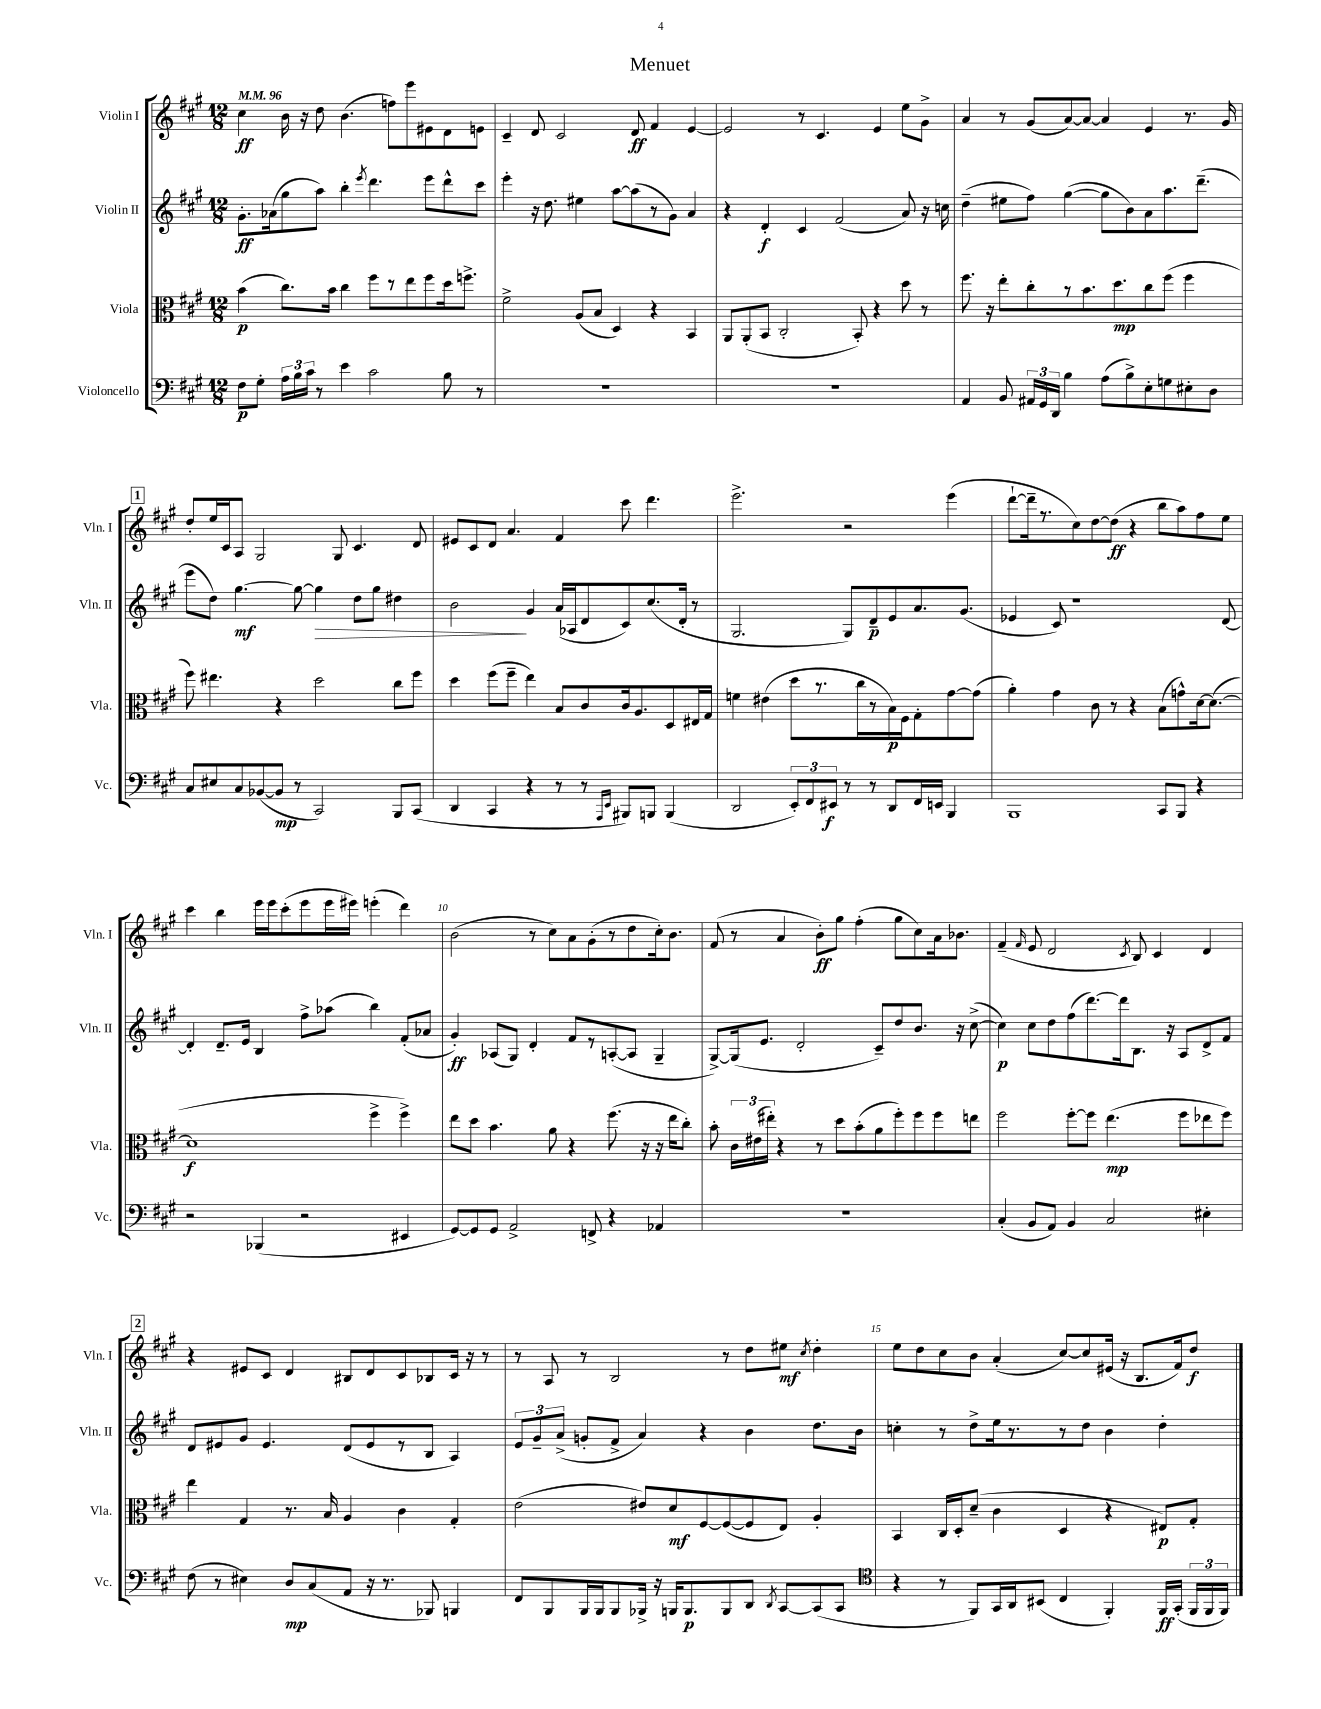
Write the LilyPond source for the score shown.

\header { title = "Menuet" }
<<
\new StaffGroup <<
\new Staff = "s0" \with { instrumentName = "Violin I" shortInstrumentName = "Vln. I" } {
    \clef treble \key a \major \numericTimeSignature \time 12/8 \tempo 4 = 96
    \autoBeamOff cis''4\ff b'16 r16 d''8 b'4.( f''8[) e'''8 eis'8 d'8 e'8] |
    cis'4-- d'8 cis'2 d'8\ff fis'4 e'4~ |
    e'2 r8 cis'4. e'4 e''8[ gis'8]-> |
    a'4 r8 gis'8[( a'8~) a'8]~ a'4 e'4 r8. gis'16 |
    \mark \markup { \box "1" } d''8[-. e''16 cis'16 a8] gis2 gis8 cis'4. d'8 |
    eis'8[ cis'8 d'8] a'4. fis'4 cis'''8 d'''4. |
    e'''2.-> r2 e'''4( |
    d'''8[~-! d'''16-- r8. cis''8) d''8~ d''8]\ff( r4 b''8[ a''8) fis''8 e''8] |
    cis'''4 b''4 e'''16[ e'''16 cis'''8-.( e'''8 e'''16 eis'''16]) e'''4-.( d'''4) |
    b'2( r8 cis''8[) a'8 gis'8-.( r8 d''8 cis''16-.) b'8.] |
    fis'8( r8 a'4 b'8[-.\ff) gis''8] fis''4-.( gis''8[ cis''8) a'16 bes'8.] |
    fis'4--( \grace { fis'16 } e'8 d'2 \acciaccatura { cis'8 } b8) cis'4 d'4 |
    \mark \markup { \box "2" } r4 eis'8[ cis'8] d'4 bis8[ d'8 cis'8 bes8 cis'16] r16 r8 |
    r8 a8 r8 b2 r8 d''8[ eis''8]\mf \acciaccatura { cis''8 } d''4-. |
    e''8[ d''8 cis''8 b'8] a'4-.( cis''8[~) cis''8 eis'16]( r16 b8.[ fis'16) d''8]\f \bar "|." |
}
\new Staff = "s1" \with { instrumentName = "Violin II" shortInstrumentName = "Vln. II" } {
    \clef treble \key a \major \numericTimeSignature \time 12/8
    \autoBeamOff gis'8.[-.\ff aes'16( gis''8 a''8]) b''4-. \acciaccatura { e'''8 } d'''4. e'''8[ d'''8-^ cis'''8] |
    e'''4-. r16 d''8. eis''4 a''8[~ a''8( r8 gis'8]) a'4 |
    r4 d'4-.\f cis'4 fis'2( a'8) r16 c''16 |
    d''4--( eis''8[ fis''8]) gis''4~( gis''8[ b'8) a'8 a''8. d'''8.]--( |
    \mark \markup { \box "1" } e'''8[ d''8]) gis''4.~\mf gis''8~ gis''4\> d''8[ gis''8] dis''4 |
    b'2\! gis'4 a'16[( aes16 d'8 cis'8) cis''8.( d'16]-. r8 |
    gis2. gis8[) d'8--\p e'8 a'8. gis'8.]( |
    ees'4 cis'8) r1 d'8~ |
    d'4-. d'8.[-- e'16] b4 fis''8[-> aes''8]( b''4) fis'8[-.( aes'8] |
    gis'4-.\ff) aes8[( gis8]) d'4-. fis'8[ r8 a8~-.( a8] gis4-- |
    gis8[~->) gis16( e'8.] d'2-. cis'8[--) d''8 b'8.] r16 cis''8~->( |
    cis''4\p) cis''8[ d''8 fis''8( d'''8.~) d'''16 b8.] r16 a8[ d'8-> fis'8] |
    \mark \markup { \box "2" } d'8[ eis'8 gis'8] eis'4. d'8[( eis'8 r8 b8] a4) |
    \tuplet 3/2 { e'8[ gis'8-- a'8]->( } g'8[-. fis'8]-> a'4) r4 b'4 d''8.[ b'16] |
    c''4-. r8 d''8[-> e''16 r8. r8 d''8] b'4 d''4-. \bar "|." |
}
\new Staff = "s2" \with { instrumentName = "Viola" shortInstrumentName = "Vla." } {
    \clef alto \key a \major \numericTimeSignature \time 12/8
    \autoBeamOff b'4\p( cis''8.[) b'16] cis''4 fis''8[ r8 e''8 fis''8 d''16 f''8.]-> |
    fis'2-> a8[( b8] d4) r4 b,4 |
    a,8[ a,8-.( b,8] cis2-. b,8-.) r4 d''8 r8 |
    fis''8. r16 e''8[-. cis''8-. r8 b'8. d''8.\mp cis''8 fis''8]( fis''4 |
    \mark \markup { \box "1" } fis''8) eis''4. r4 d''2 cis''8[ fis''8] |
    d''4 fis''8[( fis''8]-- e''4) b8[ cis'8 cis'16 a8. d8 eis16 gis16] |
    f'4 eis'4( d''8[ r8. cis''16 r8 b16\p) fis16 gis8-. gis'8~ gis'8]( |
    a'4-.) gis'4 cis'8 r8 r4 b8[( g'8-^) d'16~ d'8.]~( |
    d'1\f fis''4-> fis''4->) |
    e''8[ d''8] b'4. a'8 r4 fis''8.( r16 r16 e''16[ cis''8]-.) |
    b'8-. \tuplet 3/2 { cis'16[ eis'16( eis''16]-.) } r4 r8 d''8[ b'8-.( a'8 fis''8-.) fis''8 fis''8 e''8] |
    fis''2 fis''8[~-. fis''8] e''4.\mp( fis''8[ ees''8 fis''8]) |
    \mark \markup { \box "2" } e''4 gis4 r8. b16 a4 cis'4 gis4-. |
    e'2( eis'8[) d'8\mf fis8~ fis8~( fis8 e8]) a4-. |
    b,4 cis16[ d16-. d'8]--( cis'4 d4 r4 eis8[\p) gis8]-. \bar "|." |
}
\new Staff = "s3" \with { instrumentName = "Violoncello" shortInstrumentName = "Vc." } {
    \clef bass \key a \major \numericTimeSignature \time 12/8
    \autoBeamOff fis8[\p gis8]-. \tuplet 3/2 { a16[ b16 cis'16] } r8 e'4 cis'2 b8 r8 |
    R1. |
    R1. |
    a,4 b,8 \tuplet 3/2 { ais,16[ gis,16 d,16] } b4 a8[( b8->) e8-. g8 eis8-. d8] |
    \mark \markup { \box "1" } cis8[ eis8 cis8 bes,8~( bes,8]\mp r8 cis,2) b,,8[ cis,8]( |
    d,4 cis,4 r4 r8 r8 \grace { a,,16[ e,16] } bis,,8[) b,,8] b,,4( |
    d,2 \tuplet 3/2 { e,8[-.) fis,8 eis,8]\f } r8 r8 d,8[ fis,16 e,16] b,,4 |
    b,,1 cis,8[ b,,8] r4 |
    r2 bes,,4( r2 eis,4 |
    gis,8[~) gis,8 gis,8] a,2-> f,8-> r4 aes,4 |
    R1. |
    cis4-.( b,8[ a,8]) b,4 cis2 eis4-. |
    \mark \markup { \box "2" } fis8( r8 eis4) d8[\mp cis8( a,8] r16 r8. bes,,8) b,,4 |
    fis,8[ b,,8 b,,16 b,,16 b,,8 bes,,16]-> r16 b,,16[ b,,8.\p b,,8 d,8] \acciaccatura { d,8 } cis,8[~ cis,8( cis,8] |
    \clef tenor r4 r8 fis,8[) gis,16 a,16 bis,8]( cis4 fis,4-.) fis,16[\ff gis,16]-.( \tuplet 3/2 { fis,16[ fis,16 fis,16]) } \bar "|." |
}
>>
>>
\layout { \context { \Score \override BarNumber.break-visibility = ##(#f #t #t) barNumberVisibility = #(every-nth-bar-number-visible 5) } }
